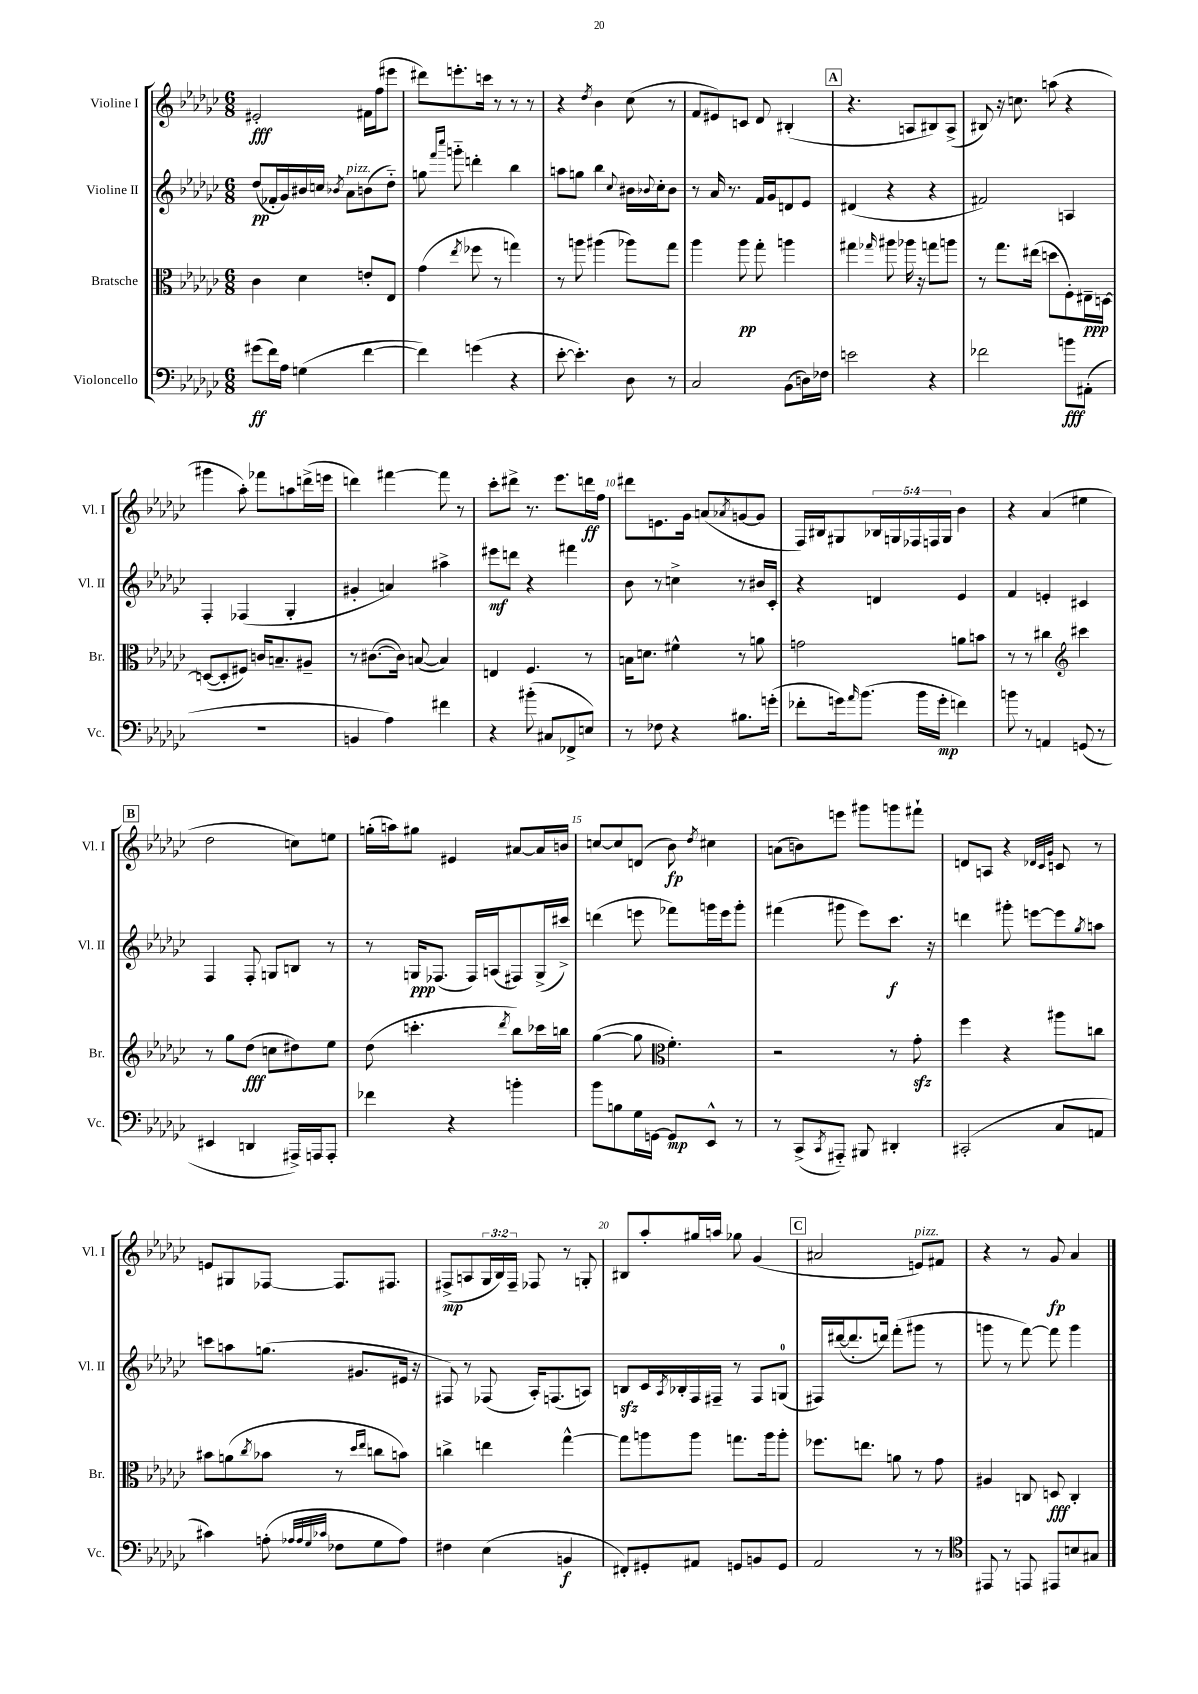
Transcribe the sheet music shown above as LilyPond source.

<<
\new StaffGroup <<
\new Staff = "s0" \with { instrumentName = "Violine I" shortInstrumentName = "Vl. I" } {
    \clef treble \key ges \major \numericTimeSignature \time 6/8 \override Staff.TupletNumber.text = #tuplet-number::calc-fraction-text
    eis'2-.\fff fis'16 f''16( eis'''8 |
    dis'''8) e'''8.-. c'''16 r8 r8 r8 |
    r4 \acciaccatura { des''8 } bes'4 ces''8( r8 |
    f'8 eis'8) c'8 des'8 bis4-.( |
    \mark \markup { \box "A" } r4. a8 bis8) a8->( |
    bis8) r16 c''8. a''8( r4 |
    gis'''4 aes''8-.) fes'''8 a''8 d'''16->( e'''16 |
    d'''4) fis'''4~ fis'''8 r8 |
    ces'''8-. dis'''8-> r8. ees'''8. d'''16\ff f''16 |
    dis'''8 e'8. ges'16 a'8( \acciaccatura { aes'8 } g'8~ g'8 |
    f16) bis16 gis8 \tuplet 5/4 { bes16 g16 fes16 f16 g16 } bes'4 |
    r4 aes'4( eis''4 |
    \mark \markup { \box "B" } des''2 c''8) e''8 |
    g''16-.( a''16) gis''8 eis'4 ais'8~ ais'16 b'16 |
    c''8~ c''8 d'8( bes'8\fp) \acciaccatura { des''8 } cis''4 |
    a'8( b'8) e'''8 gis'''8 g'''8 fis'''8-! |
    d'8 a8 r4 \grace { des'32 ces'32 ges'32 } c'8 r8 |
    e'8 gis8 fes8~ fes8. fis8. |
    fis8->\mp( a8 \tuplet 3/2 { ges16 bes16) fis16-- } fes8 r8 g8-. |
    bis8 aes''8-. gis''16 a''16 ges''8 ges'4( |
    \mark \markup { \box "C" } ais'2 e'8^\markup { \italic "pizz." }) fis'8 |
    r4 r8 ges'8\fp aes'4 \bar "|." |
}
\new Staff = "s1" \with { instrumentName = "Violine II" shortInstrumentName = "Vl. II" } {
    \clef treble \key ges \major \numericTimeSignature \time 6/8
    des''8\pp( fes'16-. ges'16) bis'16 c''16 \acciaccatura { bes'8 } aes'8^\markup { \italic "pizz." } b'8( des''8-_) |
    g''8 \grace { f'''16 ces''''16 } g'''8-_ d'''4-. bes''4 |
    a''8 g''8 bes''4 \appoggiatura { ces''8 } bis'16 \appoggiatura { bes'8 } ces''16-. bes'8 |
    r8 aes'16 r8. f'16 ges'16 d'8 ees'8 |
    \mark \markup { \box "A" } dis'4( r4 r4 |
    fis'2) a4 |
    f4-. fes4( ges4-. |
    gis'4-. a'4) ais''4-> |
    eis'''8\mf d'''8 r4 fis'''4 |
    bes'8 r8 c''4-> r8 bis'16 ces'16-. |
    r4 d'4 ees'4 |
    f'4 e'4-. cis'4 |
    \mark \markup { \box "B" } f4 f8-. g8 b8 r8 |
    r8 g16\ppp fes8.( fes16) a16( fis8) g16->( cis'''16->) |
    d'''4( e'''8 fes'''8) g'''16 e'''16 g'''8-. |
    fis'''4( gis'''8 ees'''8) ces'''8.\f r16 |
    d'''4 gis'''8-. e'''8~ e'''8 \acciaccatura { ges''8 } a''8 |
    c'''8 a''8 g''8.( gis'8. eis'16 r16 |
    fis8) r8 fes8( aes16-.) f8.( a8) |
    b8\sfz ces'16 \acciaccatura { aes8 } bes16-. f16 fis16-- r8 fis8 g8-0( |
    \mark \markup { \box "C" } fis16) dis'''16~( dis'''8.-. d'''16) f'''8-.( gis'''8 r8 |
    g'''8 r8 f'''8~) f'''8 g'''4 \bar "|." |
}
\new Staff = "s2" \with { instrumentName = "Bratsche" shortInstrumentName = "Br." } {
    \clef alto \key ges \major \numericTimeSignature \time 6/8
    ces'4 des'4 e'8-. ees8 |
    ges'4( \acciaccatura { ees''8 } fes''8 r8 g''4) |
    r8 a''8 ais''4( aes''8) ges''8 |
    aes''4 aes''8\pp ges''8-. a''4 |
    \mark \markup { \box "A" } gis''4 \grace { ges''16 } ais''8 aes''16 r16 g''8 a''8 |
    r8 ges''8. eis''16( d''8 f8-.) eis16--\ppp d16~ |
    d8~( d8-. fis8) c'16 b8.-- ais8-- |
    r8 cis'8.~( cis'16) b8~( b4) |
    e4 f4. r8 |
    b16 d'8. fis'4-^ r8 a'8 |
    g'2 a'8 b'8 |
    r8 r8 cis''4 \clef treble cis'''4 |
    \mark \markup { \box "B" } r8 ges''8 des''8\fff( c''8 dis''8) ees''8 |
    des''8( c'''4.-. \acciaccatura { des'''8 } bes''8) ces'''16 b''16 |
    ges''4~( ges''8 \clef alto f'4.-.) |
    r2 r8 ges'8-.\sfz |
    f''4 r4 ais''8 c''8 |
    bis'8 a'8( \acciaccatura { ces''8 } bes'8 r8 \grace { des''16 ees''16 } c''8 b'8) |
    c''4-> e''4 ges''4~-^ |
    ges''8 a''8 a''8 g''8. a''16 a''8-. |
    \mark \markup { \box "C" } fes''8. e''8. a'8 r8 ges'8 |
    ais4 c8 d8\fff c4-. \bar "|." |
}
\new Staff = "s3" \with { instrumentName = "Violoncello" shortInstrumentName = "Vc." } {
    \clef bass \key ges \major \numericTimeSignature \time 6/8
    gis'8\ff( f'16) aes16 g4( f'4~ |
    f'4) g'4( r4 |
    ees'8~-. ees'4.-.) des8 r8 |
    ces2 bes,8( d16) fes16 |
    \mark \markup { \box "A" } e'2 r4 |
    fes'2 b'8\fff ais,8-.( |
    R2. |
    b,4 aes4) fis'4 |
    r4 bis'8-.( cis8 fes,8-> e8) |
    r8 fes8 r4 bis8. g'16-.( |
    fes'8-. g'16) \grace { aes'16 } bes'8.( bes'16 g'16-.\mp f'4) |
    b'8 r8 a,4 g,8( r8 |
    \mark \markup { \box "B" } eis,4 d,4 ais,,16->) a,,16 a,,8-. |
    fes'4 r4 b'4-. |
    bes'8 b8 ges16 g,16~ g,8\mp ees,8-^ r8 |
    r8 ces,8->( \acciaccatura { ces,8 } ais,,8-_) bis,,8 dis,4-. |
    cis,2-.( ces8 a,8 |
    cis'4) a8-.( \grace { aes32 aes32 ges32 ces'32 } fes8 ges8 aes8) |
    fis4 ees4( b,4\f |
    fis,8-.) gis,8-. ais,8 g,8 b,8 g,8 |
    \mark \markup { \box "C" } aes,2 r8 r8 |
    \clef tenor eis,8 r8 e,8 eis,8 b8 gis8 \bar "|." |
}
>>
>>
\layout { \context { \Score \override BarNumber.break-visibility = ##(#f #t #t) barNumberVisibility = #(every-nth-bar-number-visible 5) } }
